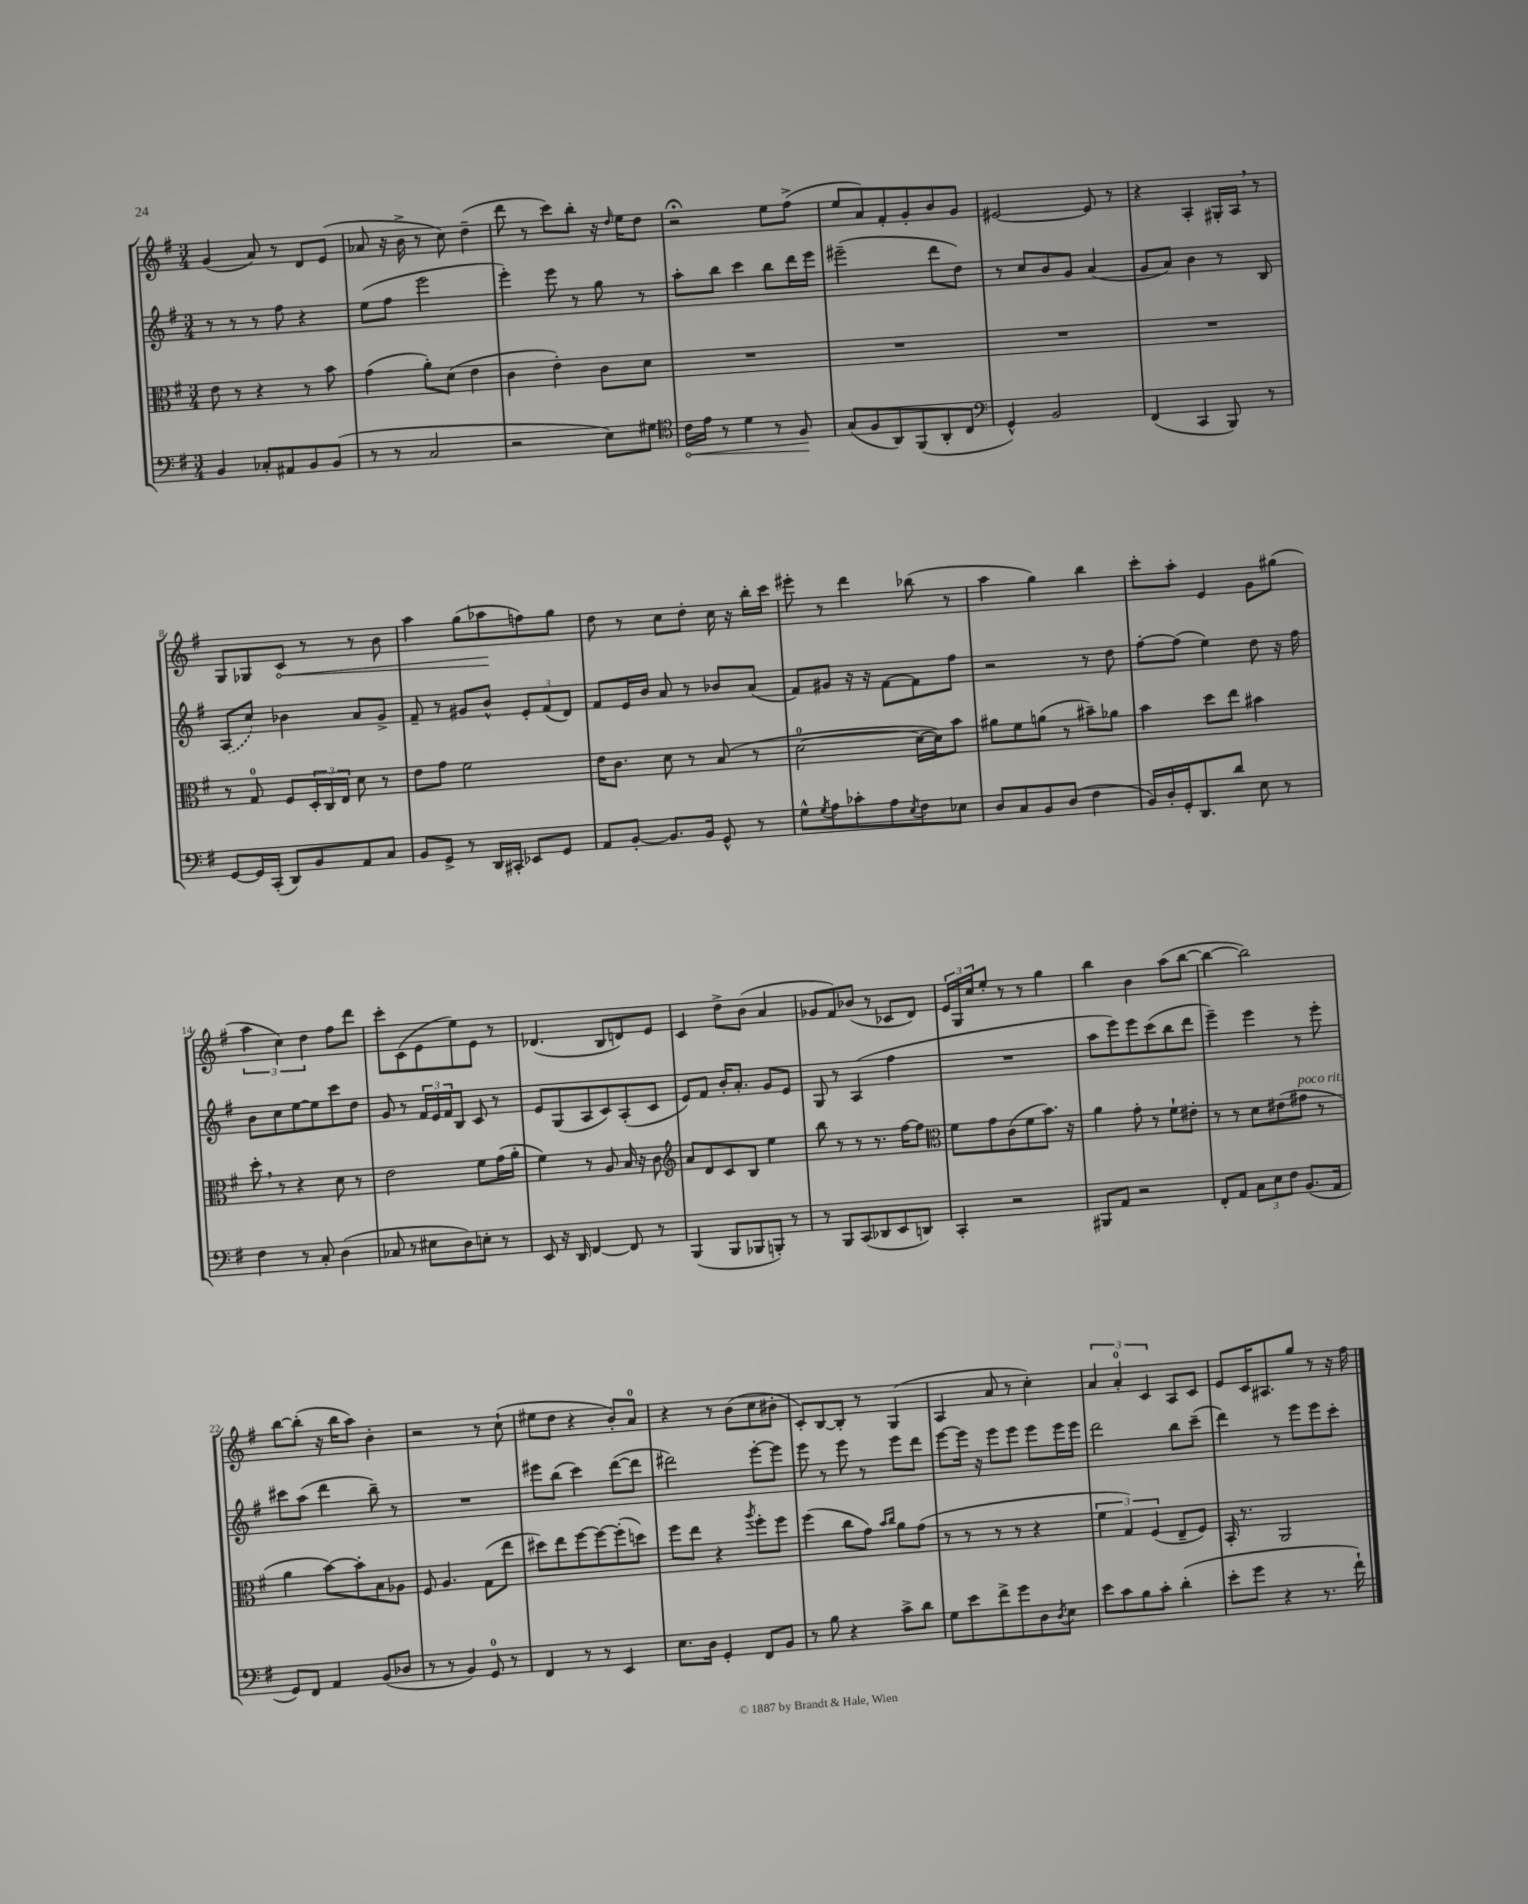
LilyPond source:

<<
\new StaffGroup <<
\new Staff = "s0" {
    \clef treble \key g \major \numericTimeSignature \time 3/4
    g'4( a'8) r8 d'8 e'8( |
    aes'8 r16 b'16-> r8 c''8) d''4--( |
    d'''8 r8 c'''8) b''8-. r16 \grace { d''16 } e''16 d''8 |
    r2\fermata e''8 fis''8->( |
    e''8 a'8) fis'8-. g'8-. b'8 g'8 |
    eis'2~ eis'8 r8 |
    r4 a4-. gis16-. a16 \breathe r8 |
    g8 ges8 \once \override Hairpin.circled-tip = ##t c'8\< r8 r8 b'8 |
    a''4 g''8( aes''8\! f''8) g''8 |
    d''8 r8 c''8 d''8-. c''16 r16 b''16-. c'''16 |
    eis'''8-. r8 d'''4 bes''8( r8 |
    a''4 g''4) b''4 |
    c'''8-. a''8-. e'4 g'8 gis''8( |
    \tuplet 3/2 { a''4 c''4) d''4 } fis''8 d'''8 |
    c'''8-. c'8( e'8 e''8) e'8 r8 |
    des'4.( b8 d'8) e'8 |
    c'4 d''8-> b'8( a'4 |
    ges'8 fis'8) bes'8( r8 ces'8 d'8) |
    \tuplet 3/2 { e'16 g16 c''16 } e''8-. r8 r8 g''4 |
    b''4 b'4 a''8( b''8~ |
    b''4~ b''2) |
    b''8~ b''8-.( r16 b''16 a''8) b'4-. |
    r2 r8 c''8-!( |
    eis''8 d''8 r4 b'8-.) a'8-0 |
    r4 r8 b'8( c''8 bis'8-. |
    c'8-.) b8~ b8-. r8 g4( |
    a4 a'8 r8 c''4-.) |
    \tuplet 3/2 { a'4 a'4-0-. c'4 } a8 c'8 |
    e'8 c'16 ais8. g''8 r8 r16 fis''16 \bar "|." |
}
\new Staff = "s1" {
    \clef treble \key g \major \numericTimeSignature \time 3/4
    r8 r8 r8 fis''8 r4 |
    e''8( fis''8 e'''2 |
    e'''4-.) e'''8 r8 g''8 r8 |
    a''8-. b''8 c'''4 b''8 d'''16 e'''16 |
    eis'''2--( d'''8 d''8) |
    r8 c''8 b'8 g'8 a'4( |
    g'8 a'8) b'4 r8 b8 |
    \once \slurDashed a8( c''8) bes'4 a'8 g'8-> |
    fis'8-- r8 gis'8 b'8-^ \tuplet 3/2 { e'8-. fis'8( d'8) } |
    fis'8 e'16 b'16 a'8 r8 bes'8 a'8( |
    fis'8) gis'8 r16 r16 fis'8~ fis'8 fis''8 |
    r2 r8 d''8 |
    fis''8~-. fis''8( e''4) d''8 r16 fis''16 |
    b'8 c''8 e''8~ e''8 c'''8 d''8 |
    g'8 r8 \tuplet 3/2 { fis'16 e'16 fis'16 } b8 c'8 r8 |
    e'8 g8( a8 c'8) a8-.( c'8 |
    e'8) fis'8 b'16-. a'8.-. g'8 e'8 |
    g8 r8 a4( fis''4 |
    R2. |
    a''8 e'''8) e'''8 c'''8( b''8 d'''8 |
    e'''4--) e'''4 r8 e'''8-. |
    cis'''8 a''8( d'''4 b''8--) r8 |
    R2. |
    eis'''8 b''8( c'''4) d'''8~( d'''8 |
    dis'''2) e'''8~-. e'''8 |
    e'''8 r8 e'''8 r8 e'''8 d'''8 |
    e'''8~ e'''16 r16 e'''8 e'''8 e'''8 e'''16 e'''16 |
    d'''2 b''8 c'''8--( |
    d'''4) r8 e'''8 e'''8 c'''8-. \bar "|." |
}
\new Staff = "s2" {
    \clef alto \key g \major \numericTimeSignature \time 3/4
    e'8 r8 r4 r8 b'8 |
    g'4( a'8-.) d'8( e'4 |
    c'4 e'4-.) c'8 d'8 |
    R2. |
    R2. |
    R2. |
    R2. |
    r8 g8-0 fis8 \tuplet 3/2 { d16-. c16 e16 } d'8 r8 |
    e'8 g'8 fis'2 |
    e'16 c'8. d'8 r8 b8( r8 |
    d'2-0~ d'16~ d'16) b'8 |
    ais'8 fis'8 a'8( r8 bis'8--) aes'8 |
    b'4 d''8 e''8 bis'4 |
    d''8-. \breathe r8 r4 d'8 r8 |
    e'2 fis'8 g'16( a'16-. |
    fis'4) r8 a8 b16 r16 c'8 |
    \clef treble a'8 d'8 c'8 b8 e''4 |
    b''8 r8 r8 r8. fis''16~ fis''8 |
    \clef alto fis'8 g'8 c'8( fis'8 b'8.) r16 |
    a'4 g'8-. r8 fis'8-! eis'8-. |
    r8 r8 d'8 eis'8( gis'8^\markup { \italic "poco rit." } r8 |
    a'4 b'8~) b'8-. b8 aes8 |
    fis8 a4. g8( e''8 |
    dis''8) e''8 fis''8~ fis''8~ fis''8-.( d''8) |
    fis''8 e''8 r4 \acciaccatura { a''8 } fis''8-. fis''8 |
    fis''4( c''8 g'8) \grace { b'16 c''16 } a'8 g'8( |
    r8 r8 r8 r8 r4 |
    \tuplet 3/2 { fis'4 g4) fis4( } e8-- fis8) |
    b,16-. r8. a,2 \bar "|." |
}
\new Staff = "s3" {
    \clef bass \key g \major \numericTimeSignature \time 3/4
    b,4 ces8-. ais,8 b,8 b,8( |
    r8 r8 c2 |
    r2 e8) gis8 |
    \clef tenor \once \override Hairpin.circled-tip = ##t c'16\< e'16 r8 d'4 r8 fis8\! |
    g8( fis8 a,8) fis,8( a,8-. c8 |
    \clef bass g,4-^) b,2 |
    fis,4( c,4 b,,8) r8 |
    g,8~ g,16 c,16-.( d,8) b,8 a,8 c8 |
    b,8 g,8-> r8 d,16 cis,16-. ees,8 g,8 |
    a,8 b,8~-. b,8. b,16 g,8-^ r8 |
    g8-^ \acciaccatura { g8 } a8 ces'8-. a8 \acciaccatura { e8 } fis8 ees8 |
    d8 c8 b,8 d8( fis4 |
    b,16) d16-. g,16-. d,8. d'8 e8 r8 |
    fis4 r8 c8-. d4( |
    ces8 r8 eis8 d8) e8-. r8 |
    e,8 r16 d,16 fis,4~ fis,8 r8 |
    b,,4( b,,8 bes,,8 b,,8-.) r8 |
    r8 b,,8 c,8( des,8 e,8 d,8) |
    c,4-. r2 |
    bis,,8 a,8 r2 |
    fis,8-. a,8 \tuplet 3/2 { c8 e8 fis8 } b,8.( a,16 |
    g,8) fis,8 a,4 b,8( des8 |
    r8 r8 b,4) g,8-0 r8 |
    fis,4 r8 r8 e,4 |
    e8. d16 g,4-. fis,8 b,8 |
    r8 b8 r4 c'8-> d'8 |
    g8 e'8 fis'8-> g'8 d8 \acciaccatura { d8 } e8 |
    e'8 c'8 b8 c'8-. d'4-.( |
    e'8-. g'8 r4 r8. fis'16-!) \bar "|." |
}
>>
>>
